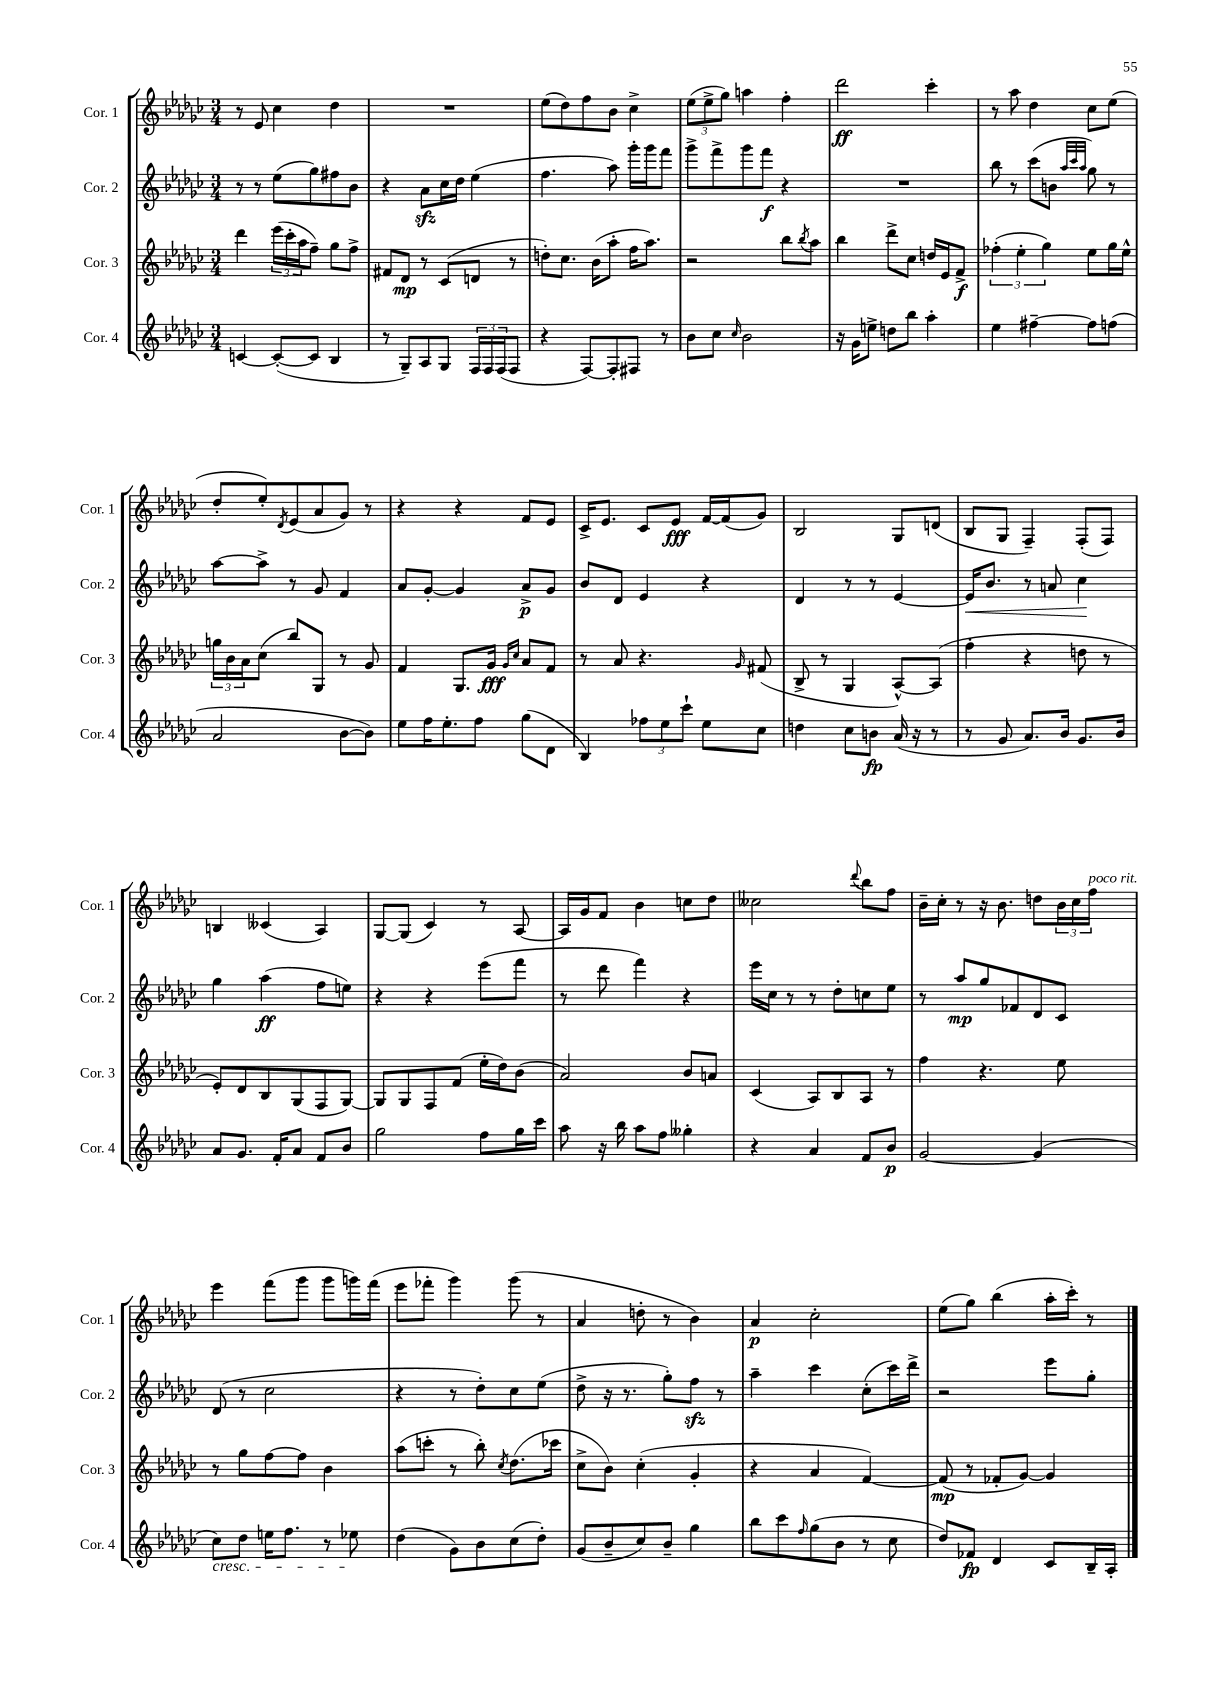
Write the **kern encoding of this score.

**kern	**kern	**kern	**kern
*staff4	*staff3	*staff2	*staff1
*clefG2	*clefG2	*clefG2	*clefG2
*k[b-e-a-d-g-c-]	*k[b-e-a-d-g-c-]	*k[b-e-a-d-g-c-]	*k[b-e-a-d-g-c-]
*M3/4	*M3/4	*M3/4	*M3/4
[4c/	4ddd-\	8r	8r
.	.	8r	8e-/
(8c'/_L	(24eee-\LL	(8ee-\L	4cc-\
.	24ccc-'\	.	.
.	24aa-\J	.	.
8c/]J	8ff~\J)	8gg-\)	.
4B-/	8gg-\L	8ff#\	4dd-\
.	8ff^\J	8b-\J	.
=	=	=	=
8r	8f#/L	4r	2.r
8G-~/L)	8d-/J	.	.
8A-/	8r	8a-\L	.
8G-/J	(8c-/L	16cc-\L	.
.	.	16dd-\JJ	.
24F/LL	8d/J	(4ee-\	.
24F/	.	.	.
(24F/J	.	.	.
8F/J	8r	.	.
=	=	=	=
4r	8dd'\L)	4.ff\	(8ee-\L
.	8.cc-\J	.	8dd-\)
[8F/L)	.	.	8ff\
.	(16b-\LK	.	.
8F'/]	8aa-'\J	8aa-\)	8b-\J
8F#/J	16ff\LK	16ggg-'\LL	4cc-^\
.	8.aa-\J)	16ggg-\J	.
8r	.	8fff\J	.
=	=	=	=
8b-\L	2r	8ggg-^\L	(12ee-\L
.	.	.	12ee-^\
8cc-\J	.	8fff^\	.
.	.	.	12gg-\J)
16qqcc-/	.	.	.
2b-\	.	8ggg-\	4aa\
.	.	8fff\J	.
.	8bb-\L	4r	4ff'\
.	8qbb-/	.	.
.	8aa-\J	.	.
=	=	=	=
16r	4bb-\	2.r	2ddd-\
16g-\LK	.	.	.
8ee^\J	.	.	.
8dd\L	8ddd-^\L	.	.
8bb-\J	8cc-\J	.	.
4aa-'\	16dd/LL	.	4ccc-'\
.	16e-/J	.	.
.	8f^/J	.	.
=	=	=	=
4ee-\	(6ff-'\	8bb-\	8r
.	.	8r	8aa-\
.	6ee-'\	.	.
[4ff#~\	.	(8ccc-\L	4dd-\
.	6gg-\)	.	.
.	.	8b\J	.
.	.	32qqaa-/LLL	.
.	.	32qqccc-/	.
.	.	32qqaa-/JJJ	.
8ff#\]L	8ee-\L	8gg-\)	8cc-\L
(8ff\J	16gg-\L	8r	(8ee-\J
.	16ee-^^\JJ	.	.
=	=	=	=
2a-/	24gg\LL	[8aa-\L	8dd-'/L
.	24b-\	.	.
.	24a-\J	.	.
.	(8cc-\J	8aa-^\]J	8ee-'/)
.	.	.	8qd-/
.	8bb-/L)	8r	(8e-/
.	8G-/J	8g-/	8a-/
[8b-\L	8r	4f/	8g-/J)
8b-\]J)	8g-/	.	8r
=	=	=	=
8ee-\L	4f/	8a-/L	4r
16ff\K	.	[8g-'/J	.
8.ee-'\	.	.	.
.	8.G-/L	4g-/]	4r
8ff\J	.	.	.
.	16g-/Jk	.	.
.	16qqg-/LL	.	.
.	16qqcc-/JJ	.	.
(8gg-\L	8a-/L	8a-^/L	8f/L
8d-\J	8f/J	8g-/J	8e-/J
=	=	=	=
4B-/)	8r	8b-/L	16c-^/LK
.	.	.	8.e-/J
.	8a-/	8d-/J	.
12ff-\L	4.r	4e-/	8c-/L
12ee-\	.	.	.
.	.	.	8e-/J
12ccc-`\J	.	.	.
8ee-\L	.	4r	[16f/LL
.	.	.	(16f/]J
.	16qqg-/	.	.
8cc-\J	(8f#/	.	8g-/J)
=	=	=	=
4dd\	8B-^/	4d-/	2B-/
.	8r	.	.
8cc-\L	4G-/	8r	.
8b\J	.	8r	.
(16a-/	[8A-^^/L)	[4e-/	8G-/L
16r	.	.	.
8r	(8A-/]J	.	(8d/J
=	=	=	=
8r	4ff'\	16e-/]LK	8B-/L
.	.	8.b-/J	.
8g-/	.	.	8G-/J
8.a-/L)	4r	8r	4F~/)
.	.	8a/	.
16b-/Jk	.	.	.
8.g-/L	8dd\	4cc-\	(8F'/L
.	8r	.	8F/J)
16b-/Jk	.	.	.
=	=	=	=
8a-/L	8e-'/L)	4gg-\	4B/
8.g-/J	8d-/	.	.
.	8B-/	(4aa-\	(4c--/
16f'/LK	.	.	.
8a-/J	(8G-/	.	.
8f/L	8F/	8ff\L	4A-/)
8b-/J	[8G-/J)	8ee\J)	.
=	=	=	=
2gg-\	8G-/]L	4r	[8G-/L
.	8G-/	.	(8G-/]J
.	8F/	4r	4c-/)
.	(8f/J	.	.
8ff\L	16ee-'\LL	(8eee-\L	8r
.	16dd-\J)	.	.
16gg-\L	(8b-\J	8fff\J	[8A-/
16ccc-\JJ	.	.	.
=	=	=	=
8aa-\	2a-/)	8r	16A-/]LL
.	.	.	16g-/J
16r	.	8ddd-\	8f/J
16bb-\	.	.	.
8aa-\L	.	4fff\)	4b-\
8ff\J	.	.	.
4gg--'\	8b-/L	4r	8cc\L
.	8a/J	.	8dd-\J
=	=	=	=
4r	(4c-/	16eee-\LL	2cc--\
.	.	16cc-\JJ	.
.	.	8r	.
4a-/	8A-/L)	8r	.
.	8B-/	8dd-'\L	.
.	.	.	8qqddd-/
8f/L	8A-/J	8cc\	8bb-\L
8b-/J	8r	8ee-\J	8ff\J
=	=	=	=
[2g-/	4ff\	8r	16b-~\LL
.	.	.	16cc-'\JJ
.	.	8aa-/L	8r
.	4.r	8gg-/	16r
.	.	.	8.b-\
.	.	8f-/	.
(4g-/]	.	8d-/	8dd\L
.	8ee-\	8c-/J	24b-\L
.	.	.	24cc-\
.	.	.	24ff\JJ
=	=	=	=
8cc-\L)	8r	(8d-/	4eee-\
8dd-\J	8gg-\L	8r	.
16ee\LK	[8ff\	2cc-\	(8fff\L
8.ff\J	.	.	.
.	8ff\]J	.	8ggg-\J
8r	4b-\	.	8ggg-\L
8ee-\	.	.	16ggg\L)
.	.	.	(16fff\JJ
=	=	=	=
(4dd-\	(8aa-\L	4r	8eee-\L
.	8ccc'\J	.	8fff-'\J
8g-\L)	8r	8r	4ggg-\)
8b-\	8bb-'\)	8dd-'\L)	.
.	8qcc-/	.	.
(8cc-\	(8.dd-\L	8cc-\	(8ggg-\
8dd-'\J)	.	(8ee-\J	8r
.	16ccc-\Jk	.	.
=	=	=	=
(8g-/L	8cc-^\L	8dd-^\	4a-/
8b-~/	8b-\J)	16r	.
.	.	8.r	.
8cc-/)	(4cc-'\	.	8dd'\
8b-~/J	.	8gg-'\L)	8r
4gg-\	4g-'/	8ff\J	4b-\)
.	.	8r	.
=	=	=	=
8bb-\L	4r	4aa-~\	4a-/
8ccc-\	.	.	.
16qqff/	.	.	.
(8gg-\	4a-/	4ccc-\	2cc-'\
8b-\J	.	.	.
8r	[4f/)	(8cc-'\L	.
8cc-\	.	16ccc-\L)	.
.	.	16ddd-^\JJ	.
=	=	=	=
8dd-/L)	(8f/]	2r	(8ee-\L
8f-/J	8r	.	8gg-\J)
4d-/	8f-'/L	.	(4bb-\
.	[8g-/J)	.	.
8c-/L	4g-/]	8eee-\L	16aa-'\LL
.	.	.	16ccc-'\JJ)
16B-~/L	.	8gg-'\J	8r
16A-'/JJ	.	.	.
==	==	==	==
*-	*-	*-	*-
